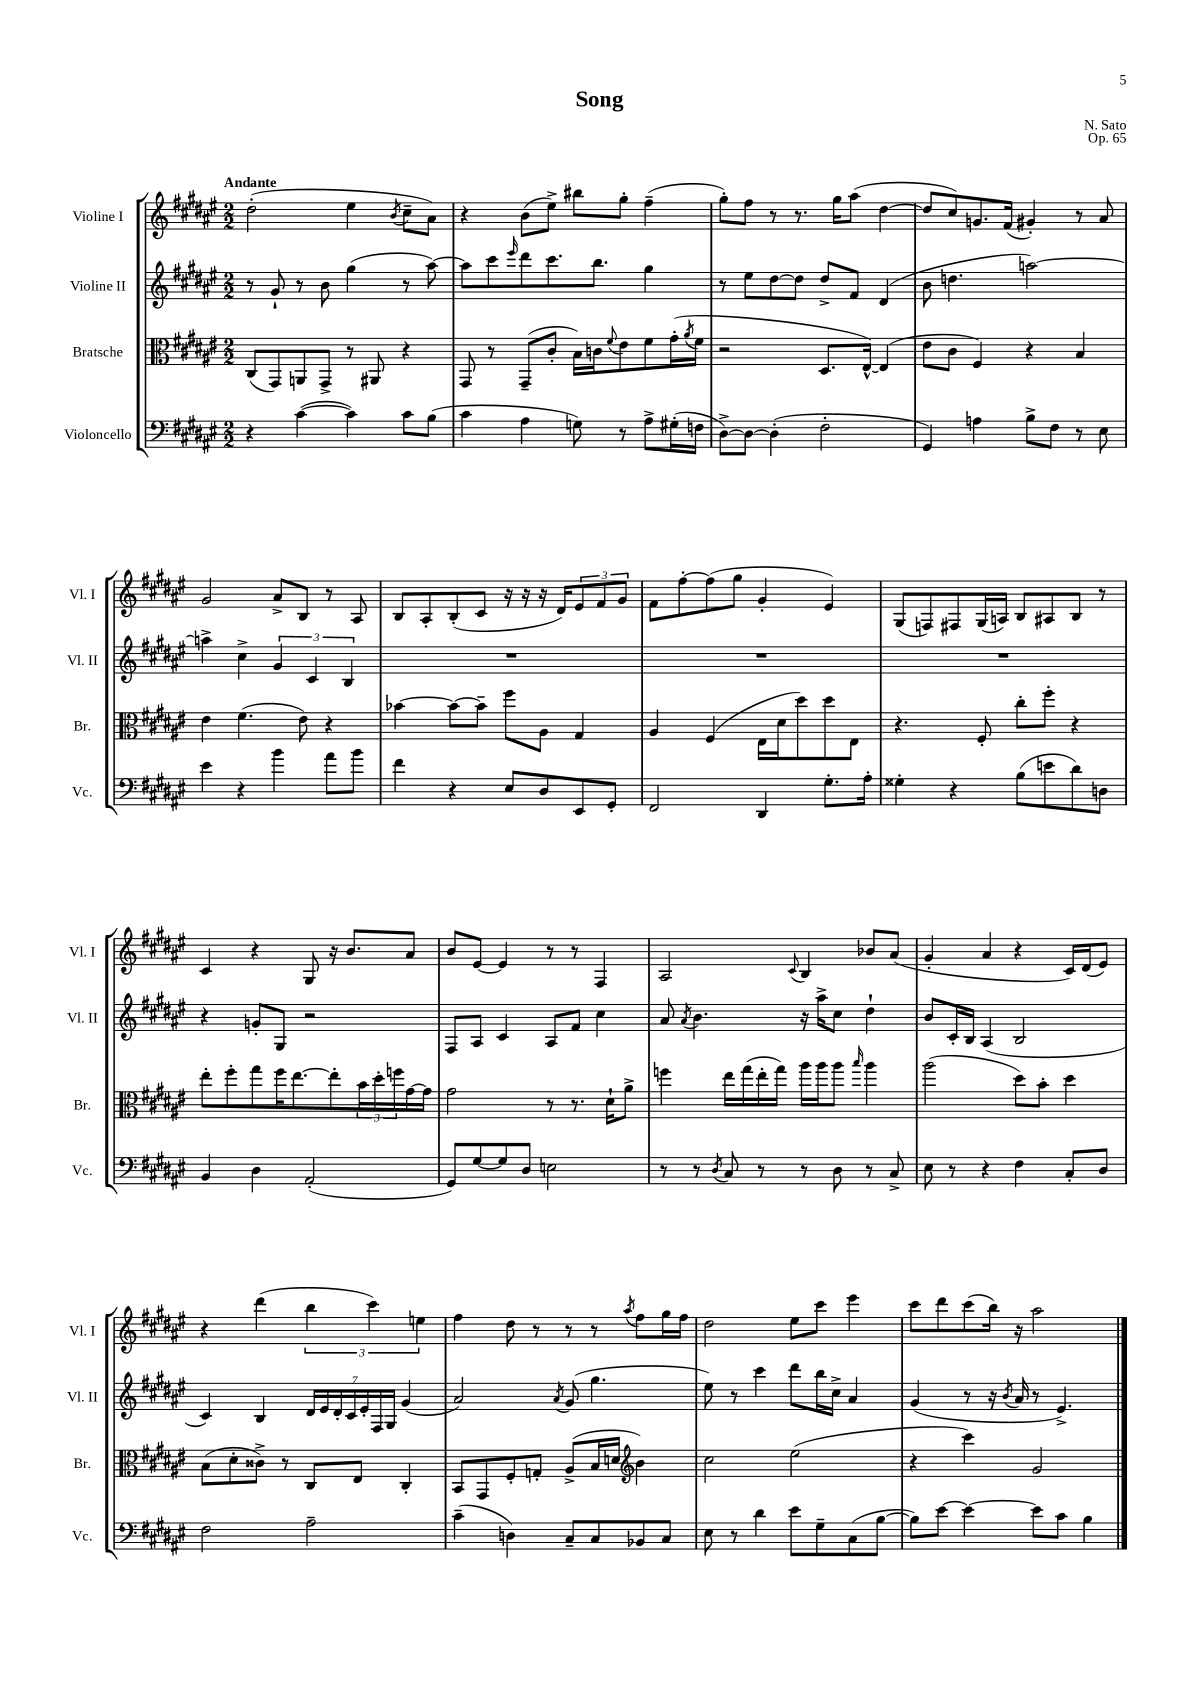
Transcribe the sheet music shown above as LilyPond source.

\header { title = "Song" composer = "N. Sato" opus = "Op. 65" }
<<
\new StaffGroup <<
\new Staff = "s0" \with { instrumentName = "Violine I" shortInstrumentName = "Vl. I" } {
    \clef treble \key fis \major \numericTimeSignature \time 2/2 \tempo "Andante"
    dis''2-.( eis''4 \acciaccatura { b'8 } cis''8-- ais'8) |
    r4 b'8( eis''8->) bis''8 gis''8-. fis''4--( |
    gis''8-.) fis''8 r8 r8. gis''16 ais''8( dis''4~ |
    dis''8 cis''8) g'8. fis'16( gis'4-.) r8 ais'8 |
    gis'2 ais'8-> b8 r8 ais8 |
    b8 ais8-. b8-.( cis'8 r16 r16 r16 dis'16) \tuplet 3/2 { eis'8 fis'8 gis'8 } |
    fis'8 fis''8~-. fis''8( gis''8 gis'4-. eis'4) |
    gis8( f8) fis8 gis16( a16) b8 ais8 b8 r8 |
    cis'4 r4 gis8 r16 b'8. ais'8 |
    b'8 eis'8~ eis'4 r8 r8 fis4 |
    ais2 \appoggiatura { cis'8 } b4 bes'8 ais'8( |
    gis'4-. ais'4 r4 cis'16) dis'16( eis'8) |
    r4 dis'''4( \tuplet 3/2 { b''4 cis'''4) e''4 } |
    fis''4 dis''8 r8 r8 r8 \acciaccatura { ais''8 } fis''8 gis''16 fis''16 |
    dis''2 eis''8 cis'''8 eis'''4 |
    cis'''8 dis'''8 cis'''8( b''16) r16 ais''2 \bar "|." |
}
\new Staff = "s1" \with { instrumentName = "Violine II" shortInstrumentName = "Vl. II" } {
    \clef treble \key fis \major \numericTimeSignature \time 2/2
    r8 gis'8-! r8 b'8 gis''4( r8 ais''8~) |
    ais''8 cis'''8 \grace { eis'''16 } dis'''8 cis'''8. b''8. gis''4 |
    r8 eis''8 dis''8~ dis''8 dis''8-> fis'8 dis'4( |
    b'8 d''4. a''2~) |
    a''4-> cis''4-> \tuplet 3/2 { gis'4 cis'4 b4 } |
    R1 |
    R1 |
    R1 |
    r4 g'8-. gis8 r2 |
    fis8 ais8 cis'4 ais8 fis'8 cis''4 |
    ais'8 \acciaccatura { ais'8 } b'4. r16 ais''16-> cis''8 dis''4-! |
    b'8 cis'16-. b16 ais4( b2 |
    cis'4) b4 \tuplet 7/4 { dis'16 eis'16 dis'16-. cis'16 eis'16-. fis16 gis16 } gis'4( |
    ais'2) \acciaccatura { ais'8 } gis'8( gis''4. |
    eis''8) r8 cis'''4 dis'''8 b''16 cis''16-> ais'4 |
    gis'4( r8 r16 \acciaccatura { b'8 } ais'16 r8 eis'4.->) \bar "|." |
}
\new Staff = "s2" \with { instrumentName = "Bratsche" shortInstrumentName = "Br." } {
    \clef alto \key fis \major \numericTimeSignature \time 2/2
    cis8( gis,8) a,8 gis,8-> r8 ais,8 r4 |
    gis,8 r8 gis,8--( cis'8-. b16) c'16 \appoggiatura { fis'8 } eis'8 fis'8 gis'16-.( \acciaccatura { ais'8 } fis'16 |
    r2 dis8. eis16~-^) eis4( |
    eis'8 cis'8 fis4) r4 b4 |
    eis'4 fis'4.( eis'8) r4 |
    bes'4~ bes'8~ bes'8-- fis''8 ais8 gis4 |
    ais4 fis4( eis16 dis'16 dis''8) dis''8 eis8 |
    r4. fis8-. cis''8-. fis''8-. r4 |
    eis''8-. fis''8-. gis''8 fis''16 eis''8.~ eis''8-. \tuplet 3/2 { b'16 dis''16-. f''16 } gis'16~ gis'16 |
    gis'2 r8 r8. dis'16-! ais'8-> |
    f''4 eis''16 gis''16( eis''16-. gis''16) ais''16 ais''16 ais''8 \grace { b''16 } ais''4 |
    ais''2( dis''8) b'8-. dis''4 |
    b8( dis'8-. cisis'8->) r8 cis8 eis8 cis4-. |
    b,8 gis,8 fis8-. g8-. ais8->( b16 d'16 \clef treble b'4) |
    cis''2 eis''2( |
    r4 cis'''4) gis'2 \bar "|." |
}
\new Staff = "s3" \with { instrumentName = "Violoncello" shortInstrumentName = "Vc." } {
    \clef bass \key fis \major \numericTimeSignature \time 2/2
    r4 cis'4~( cis'4) cis'8 b8( |
    cis'4 ais4 g8) r8 ais8-> gis16-.( f16 |
    dis8~->) dis8~ dis4-.( fis2-. |
    gis,4) a4 b8-> fis8 r8 eis8 |
    eis'4 r4 b'4 ais'8 b'8 |
    fis'4 r4 eis8 dis8 eis,8 gis,8-. |
    fis,2 dis,4 gis8.-. ais16-. |
    gisis4-. r4 b8( e'8 dis'8) d8 |
    b,4 dis4 ais,2-.( |
    gis,8) gis8~ gis8 dis8 e2 |
    r8 r8 \acciaccatura { dis8 } cis8 r8 r8 dis8 r8 cis8-> |
    eis8 r8 r4 fis4 cis8-. dis8 |
    fis2 ais2-- |
    cis'4--( d4) cis8-- cis8 bes,8 cis8 |
    eis8 r8 dis'4 eis'8 gis8-- cis8( b8~ |
    b8) eis'8~ eis'4~ eis'8 cis'8 b4 \bar "|." |
}
>>
>>
\layout { \context { \Score \remove "Bar_number_engraver" } }
